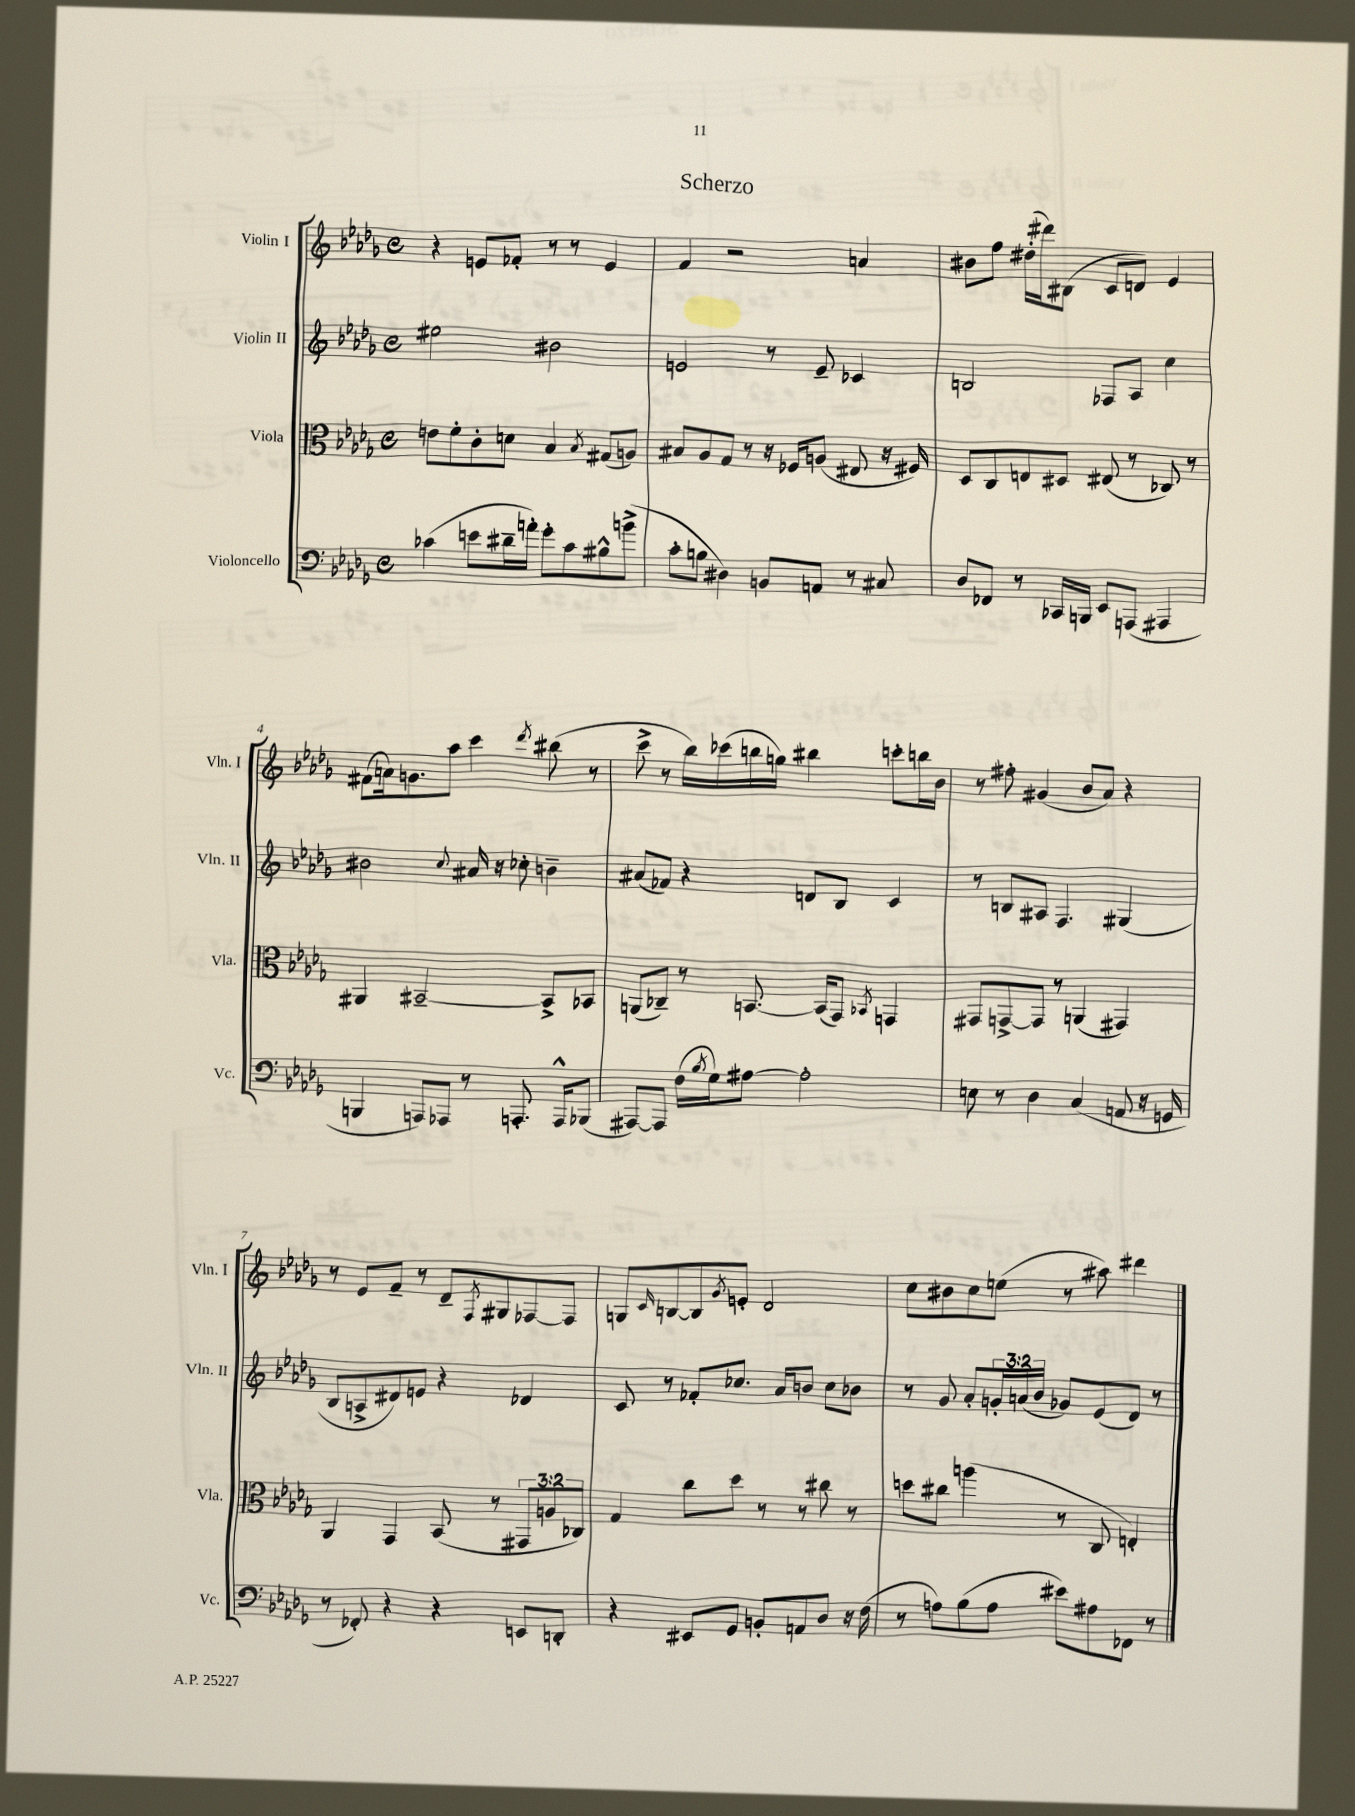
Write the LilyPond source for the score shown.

\header { title = "Scherzo" }
<<
\new StaffGroup <<
\new Staff = "s0" \with { instrumentName = "Violin I" shortInstrumentName = "Vln. I" } {
    \clef treble \key des \major \defaultTimeSignature \time 4/4
    r4 e'8 fes'8-. r8 r8 e'4 |
    f'4 r2 a'4 |
    bis'8 f''8 dis''16-.( dis'''16) bis8( c'8 d'8) ees'4 |
    fis'8( a'16) g'8. aes''8 c'''4 \acciaccatura { des'''8 } bis''8( r8 |
    c'''8-> r8 bes''16) ces'''16( b''16 g''16) bis''4 c'''8-. b''16 bes'16 |
    r8 fis''8-. gis'4( bes'8 aes'8) r4 |
    r8 ees'8 f'8-- r8 des'8-- \acciaccatura { f8 } gis8 fes8~ fes8 |
    g8 \grace { c'16 } b8~ b8 \acciaccatura { ges'8 } e'8-. des'2 |
    c''8 bis'8 c''8 e''8( r8 ais''8) dis'''4 \bar "|." |
}
\new Staff = "s1" \with { instrumentName = "Violin II" shortInstrumentName = "Vln. II" } {
    \clef treble \key des \major \defaultTimeSignature \time 4/4 \override Staff.TupletNumber.text = #tuplet-number::calc-fraction-text
    eis''2 bis'2 |
    e'2 r8 e'8-- ces'4 |
    b2 fes8 aes8 c''4 |
    bis'2 \appoggiatura { c''8 } ais'16 r16 ces''8-. b'4-- |
    ais'8( fes'8) r4 d'8 bes8 c'4 |
    r8 b8 ais8 f4. gis4( |
    bes8 a8-> dis'8) e'8 r4 des'4 |
    c'8 r8 fes'8-. ces''8. aes'16 b'8 ces''8 bes'8 |
    r8 ges'8 aes'8-. \tuplet 3/2 { g'16-. a'16( bes'16 } ges'8) ees'8( des'8) r8 \bar "|." |
}
\new Staff = "s2" \with { instrumentName = "Viola" shortInstrumentName = "Vla." } {
    \clef alto \key des \major \defaultTimeSignature \time 4/4 \override Staff.TupletNumber.text = #tuplet-number::calc-fraction-text
    e'8 f'8-. c'8-. d'8 bes4 \acciaccatura { bes8 } gis8( a8) |
    bis8 aes8 ges8 r8 r16 fes16 a8( eis8 r16 fis16) |
    des8 c8 e8 dis8 eis8( r8 ces8) r8 |
    ais,4 bis,2~-- bis,8-> bes,8 |
    a,8( ces8--) r8 b,8.~ b,16( ges,8) \acciaccatura { bes,8 } g,4 |
    gis,8 g,8~-> g,8 r8 a,4( gis,4) |
    aes,4 ges,4 bes,8( r8 \tuplet 3/2 { gis,8 a8 ces8) } |
    ges4 c''8 des''8 r8 r8 cis''8 r8 |
    d''8 cis''8 a''4( r8 c8 e4-.) \bar "|." |
}
\new Staff = "s3" \with { instrumentName = "Violoncello" shortInstrumentName = "Vc." } {
    \clef bass \key des \major \defaultTimeSignature \time 4/4
    ces'4( e'8 dis'16-- a'16-.) ges'8-. ces'8 bis8-^ b'8->( |
    c'8-. b8 dis4) b,8 a,8 r8 cis8 |
    des8 fes,8 r8 ces,16 b,,16 ees,8 a,,8( ais,,4 |
    b,,4 a,,8) aes,,8 r8 a,,8.-. a,,16-^ bes,,8( |
    ais,,8~) ais,,8 f16( \acciaccatura { bes8 } ges16) ais8~ ais2-. |
    e8 r8 des4 c4( a,8 r16 g,16 |
    r8 fes,8-.) r4 r4 e,8 d,8-. |
    r4 eis,8 ges,8 b,8-. a,8 des8 r16 f16( |
    r8 a8) bes8( a8 eis'8) ais8 fes,8 r8 \bar "|." |
}
>>
>>
